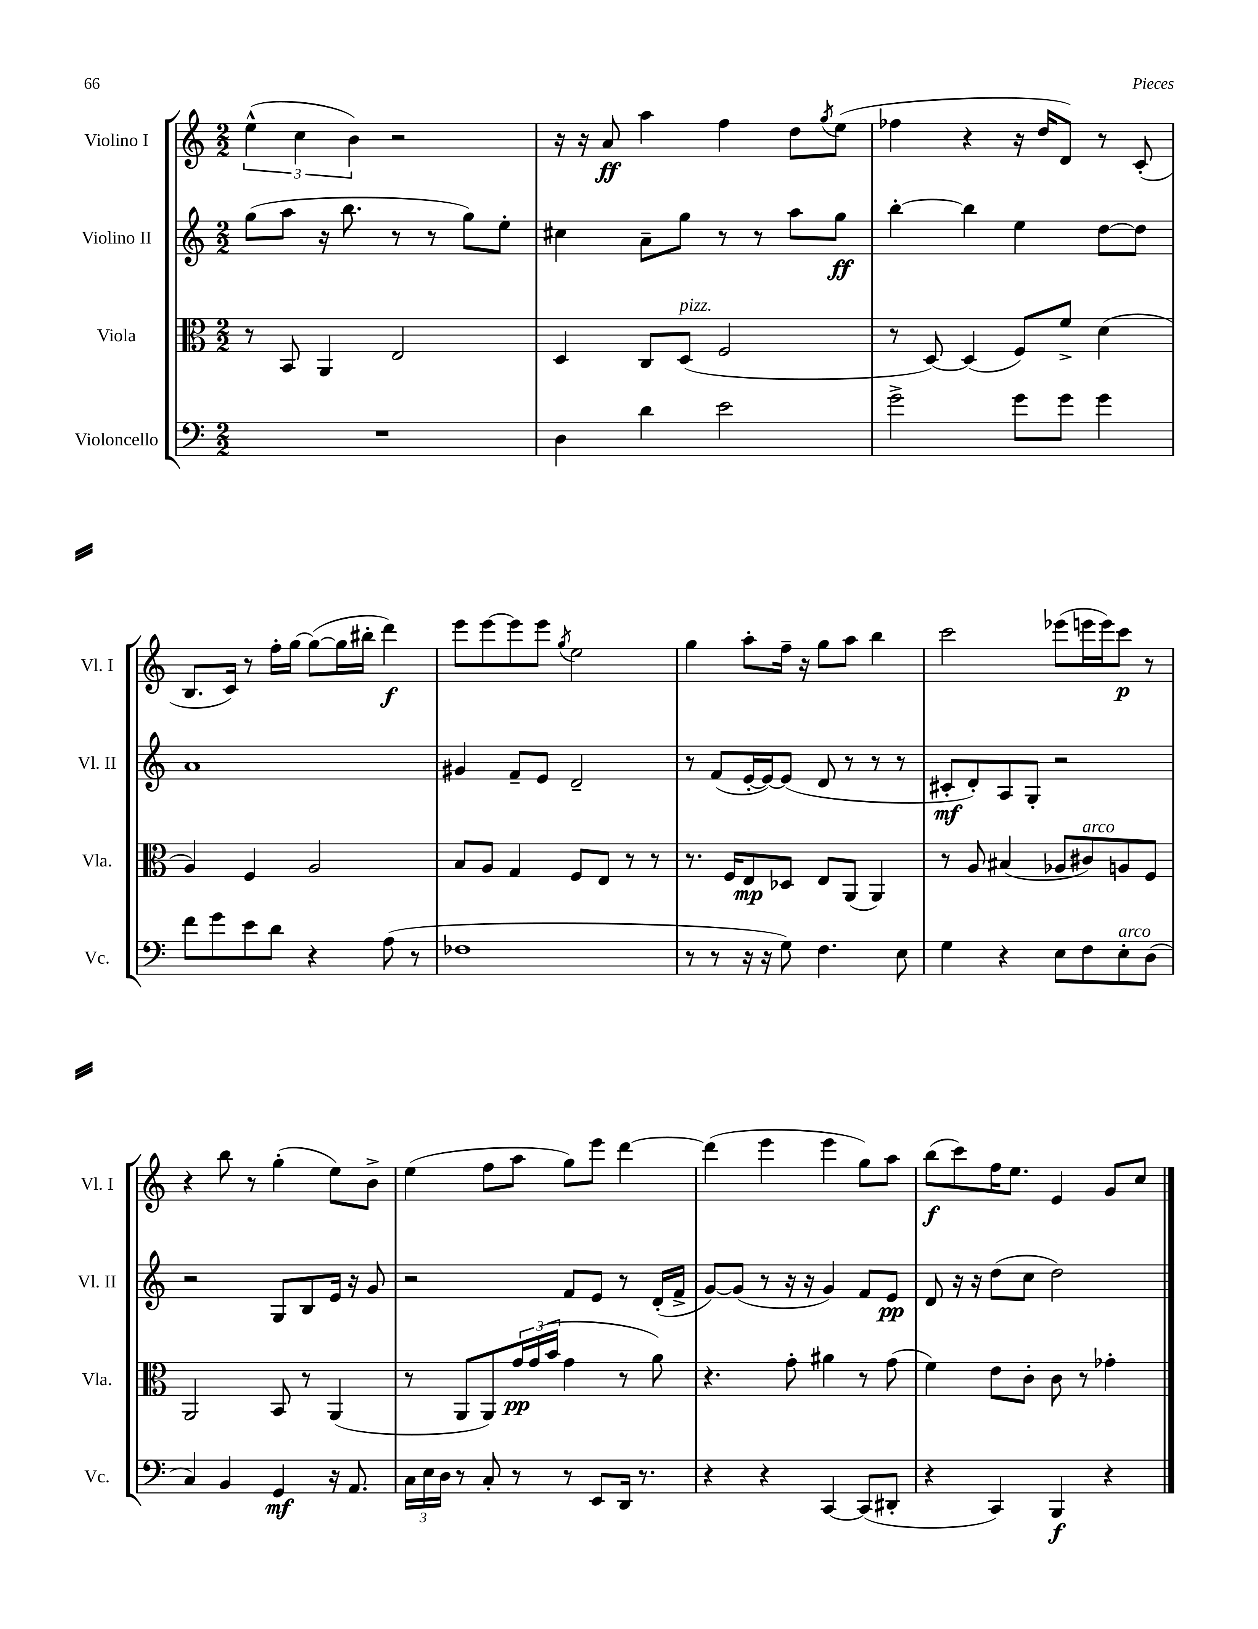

**kern	**dynam	**kern	**dynam	**kern	**dynam	**kern	**dynam
*part4	*part4	*part3	*part3	*part2	*part2	*part1	*part1
*staff4	*staff4	*staff3	*staff3	*staff2	*staff2	*staff1	*staff1
*I"Violoncello	*	*I"Viola	*	*I"Violino II	*	*I"Violino I	*
*I'Vc.	*	*I'Vla.	*	*I'Vl. II	*	*I'Vl. I	*
*clefF4	*	*clefC3	*	*clefG2	*	*clefG2	*
*k[]	*	*k[]	*	*k[]	*	*k[]	*
*M2/2	*	*M2/2	*	*M2/2	*	*M2/2	*
=43	=43	=43	=43	=43	=43	=43	=43
1r	.	8r	.	(8gg\L	.	(6ee^^\	.
.	.	8BB/	.	8aa\J	.	.	.
.	.	.	.	.	.	6cc\	.
.	.	4AA/	.	16r	.	.	.
.	.	.	.	8.bb\	.	.	.
.	.	.	.	.	.	6b\)	.
.	.	2E/	.	8r	.	2r	.
.	.	.	.	8r	.	.	.
.	.	.	.	8gg\L)	.	.	.
.	.	.	.	8ee'\J	.	.	.
=44	=44	=44	=44	=44	=44	=44	=44
4D\	.	4D/	.	4cc#X\	.	16r	.
.	.	.	.	.	.	16r	.
.	.	.	.	.	.	8a/	ff
4d\	.	8C/L	.	8a~\L	.	4aa\	.
!	!	!LO:TX:a:i:t=pizz.	!	!	!	!	!
.	.	(8D/J	.	8gg\J	.	.	.
2e\	.	2F/	.	8r	.	4ff\	.
.	.	.	.	8r	.	.	.
.	.	.	.	8aa\L	.	8dd\L	.
.	.	.	.	.	.	8qgg/	.
.	.	.	.	8gg\J	ff	(8ee\J	.
=45	=45	=45	=45	=45	=45	=45	=45
2g^\	.	8r	.	[4bb'\	.	4ff-X\	.
.	.	[8D/)	.	.	.	.	.
.	.	(4D/]	.	4bb\]	.	4r	.
8g\L	.	8F/L)	.	4ee\	.	16r	.
.	.	.	.	.	.	16dd/KL	.
8g\J	.	8f^/J	.	.	.	8d/J)	.
4g\	.	(4d\	.	[8dd\L	.	8r	.
.	.	.	.	8dd\J]	.	(8c'/	.
!!LO:LB:g=z
=46	=46	=46	=46	=46	=46	=46	=46
8f\L	.	4A/)	.	1a	.	8.B/L	.
8g\	.	.	.	.	.	.	.
.	.	.	.	.	.	16c/Jk)	.
8e\	.	4F/	.	.	.	8r	.
8d\J	.	.	.	.	.	16ff'\LL	.
.	.	.	.	.	.	[16gg\JJ	.
4r	.	2A/	.	.	.	(8gg\L_	.
.	.	.	.	.	.	16gg\L]	.
.	.	.	.	.	.	16bb#X'\JJ	.
(8A\	.	.	.	.	.	4ddd\)	f
8r	.	.	.	.	.	.	.
=47	=47	=47	=47	=47	=47	=47	=47
1F-X	.	8B/L	.	4g#X/	.	8eee\L	.
.	.	8A/J	.	.	.	[8eee\	.
.	.	4G/	.	8f~/L	.	8eee\]	.
.	.	.	.	8e/J	.	8eee\J	.
.	.	.	.	.	.	8qgg/	.
.	.	8F/L	.	2d~/	.	2ee\	.
.	.	8E/J	.	.	.	.	.
.	.	8r	.	.	.	.	.
.	.	8r	.	.	.	.	.
=48	=48	=48	=48	=48	=48	=48	=48
8r	.	8.r	.	8r	.	4gg\	.
8r	.	.	.	(8f/L	.	.	.
.	.	16F/KL	.	.	.	.	.
16r	.	8E/	mp	[16e'/L	.	8aa'\L	.
16r	.	.	.	16e/J_)	.	.	.
8G\)	.	8D-X/J	.	(8e/J]	.	16ff~\Jk	.
.	.	.	.	.	.	16r	.
4.F\	.	8E/L	.	8d/	.	8gg\L	.
.	.	(8AA/J	.	8r	.	8aa\J	.
.	.	4AA/)	.	8r	.	4bb\	.
8E\	.	.	.	8r	.	.	.
=49	=49	=49	=49	=49	=49	=49	=49
4G\	.	8r	.	8c#X'/L	mf	2ccc\	.
.	.	8A/	.	8d'/)	.	.	.
4r	.	(4B#X/	.	8A/	.	.	.
.	.	.	.	8G'/J	.	.	.
8E\L	.	8A-X/L	.	2r	.	(8eee-X\L	.
!	!	!LO:TX:a:i:t=arco	!	!	!	!	!
8F\	.	8c#X/)	.	.	.	16eeen\L	.
.	.	.	.	.	.	16eee\J)	.
!LO:TX:a:i:t=arco	!	!	!	!	!	!	!
8E'\	.	8An/	.	.	.	8ccc\J	p
(8D\J	.	8F/J	.	.	.	8r	.
!!LO:LB:g=z
=50	=50	=50	=50	=50	=50	=50	=50
4C/)	.	2AA/	.	2r	.	4r	.
4BB/	.	.	.	.	.	8bb\	.
.	.	.	.	.	.	8r	.
4GG/	mf	8BB/	.	8G/L	.	(4gg'\	.
.	.	8r	.	8B/	.	.	.
16r	.	(4AA/	.	16e/Jk	.	8ee\L)	.
8.AA/	.	.	.	16r	.	.	.
.	.	.	.	8g/	.	8b^\J	.
=51	=51	=51	=51	=51	=51	=51	=51
24C\LL	.	8r	.	2r	.	(4ee\	.
24E\	.	.	.	.	.	.	.
24D\JJ	.	.	.	.	.	.	.
8r	.	8AA/L	.	.	.	.	.
8C'/	.	8AA/)	.	.	.	8ff\L	.
8r	.	24g/L	pp	.	.	8aa\J	.
.	.	(24g/	.	.	.	.	.
.	.	24b/JJ	.	.	.	.	.
8r	.	4g\	.	8f/L	.	8gg\L)	.
8EE/L	.	.	.	8e/J	.	8eee\J	.
16DD/Jk	.	8r	.	8r	.	[4ddd\	.
8.r	.	.	.	.	.	.	.
.	.	8a\)	.	(16d'/LL	.	.	.
.	.	.	.	16f^/JJ	.	.	.
=52	=52	=52	=52	=52	=52	=52	=52
4r	.	4.r	.	[8g/L)	.	(4ddd\]	.
.	.	.	.	(8g/J]	.	.	.
4r	.	.	.	8r	.	4eee\	.
.	.	8g'\	.	16r	.	.	.
.	.	.	.	16r	.	.	.
[4CC/	.	4a#X\	.	4g/)	.	4eee\	.
(8CC/L]	.	8r	.	8f/L	.	8gg\L)	.
8DD#X'/J	.	(8g\	.	8e/J	pp	8aa\J	.
=53	=53	=53	=53	=53	=53	=53	=53
4r	.	4f\)	.	8d/	.	(8bb\L	f
.	.	.	.	16r	.	8ccc\)	.
.	.	.	.	16r	.	.	.
4CC/)	.	8e\L	.	(8dd\L	.	16ff\K	.
.	.	.	.	.	.	8.ee\J	.
.	.	8c'\J	.	8cc\J	.	.	.
4BBB/	f	8c\	.	2dd\)	.	4e/	.
.	.	8r	.	.	.	.	.
4r	.	4g-X'\	.	.	.	8g/L	.
.	.	.	.	.	.	8cc/J	.
==	==	==	==	==	==	==	==
*-	*-	*-	*-	*-	*-	*-	*-
